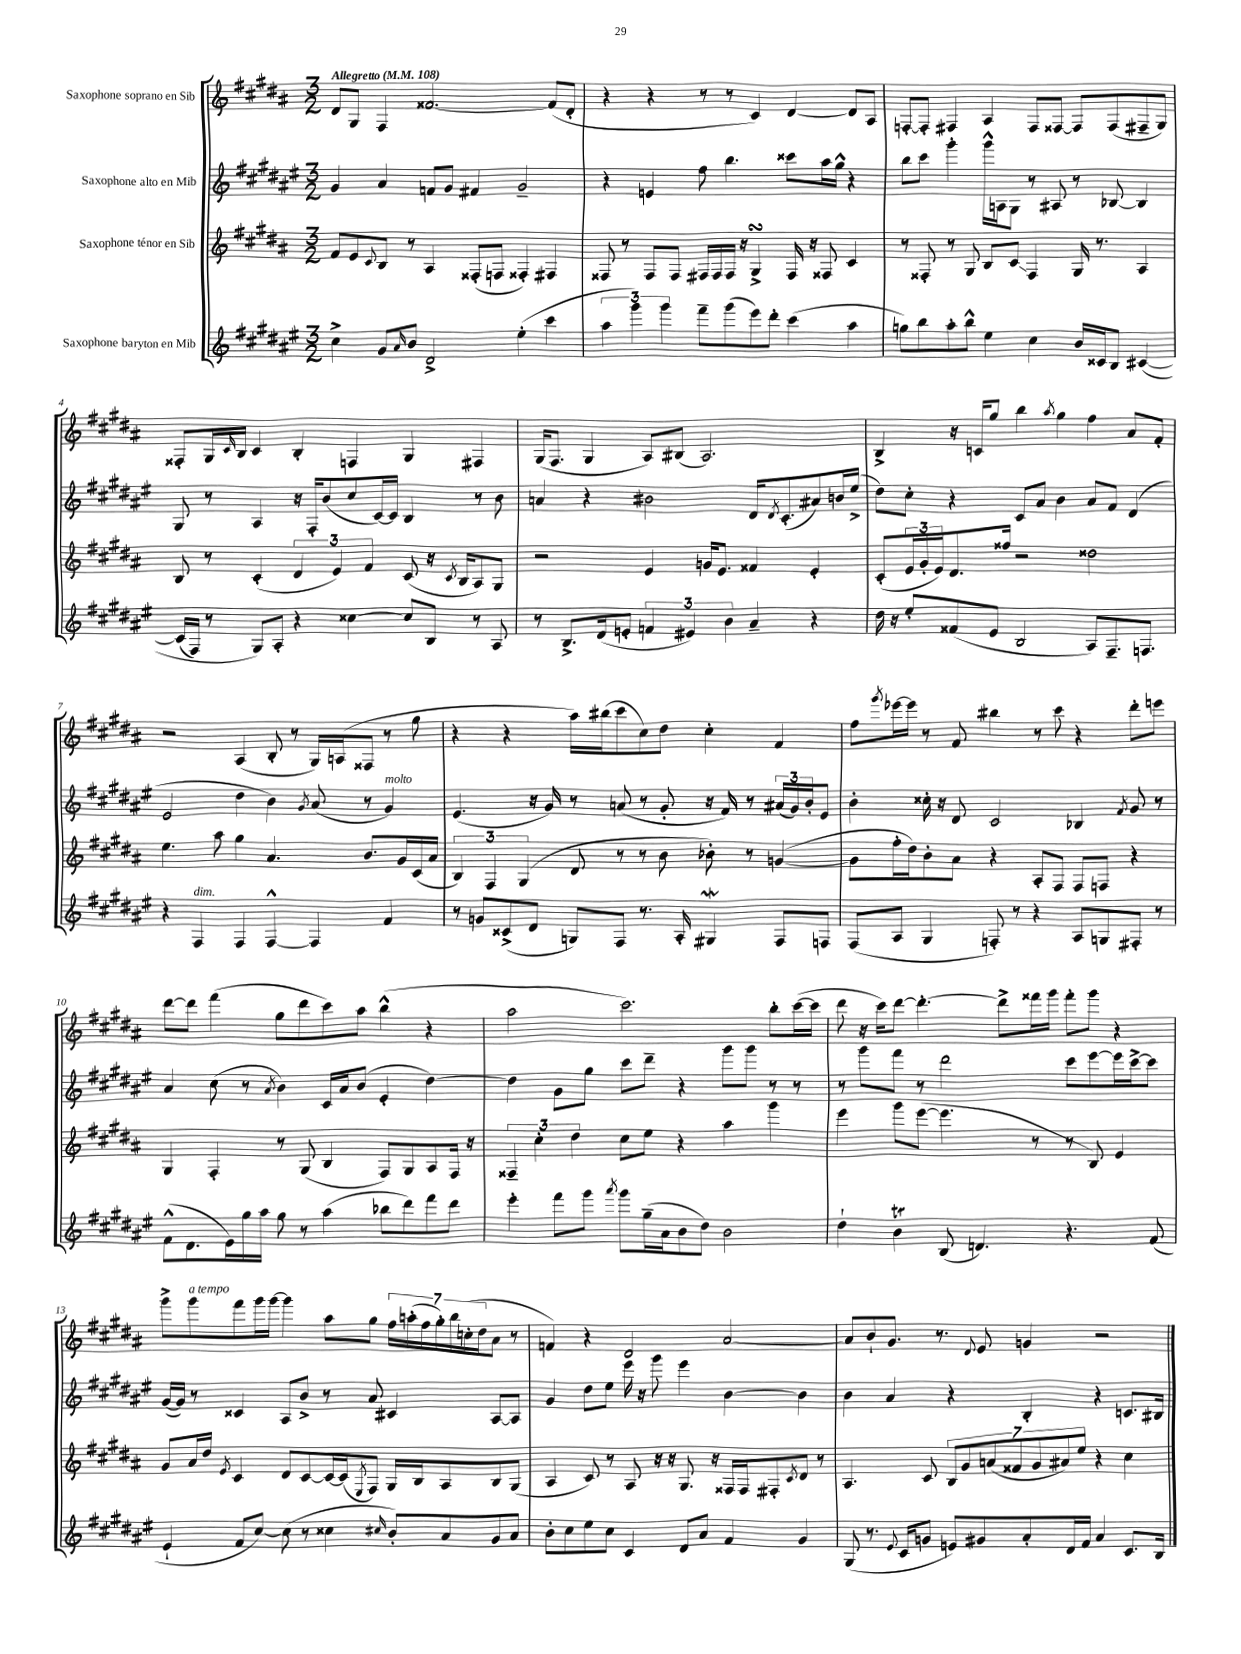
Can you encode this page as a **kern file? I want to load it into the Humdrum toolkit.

**kern	**kern	**kern	**kern
*staff4	*staff3	*staff2	*staff1
*clefG2	*clefG2	*clefG2	*clefG2
*k[f#c#g#d#a#e#]	*k[f#c#g#d#a#]	*k[f#c#g#d#a#e#]	*k[f#c#g#d#a#]
*M3/2	*M3/2	*M3/2	*M3/2
*MM108	*MM108	*MM108	*MM108
4cc#^	8f#	4g#	8d#
.	8e	.	8G#
.	8qqc#	.	.
8g#	8B	4a#	4F#
16qqa#	.	.	.
8b	8r	.	.
2d#^	4A#	8f	[2.f##
.	.	8g#	.
.	(8F##'	4f#	.
.	8F	.	.
(4ee#'	4F##')	2g#~	.
4ccc#	4F#	.	(8f##]
.	.	.	8d#'
=	=	=	=
6aa#	8F##	4r	4r
.	8r	.	.
6ggg#)	.	.	.
.	8F##	4e	4r
6ggg#	.	.	.
.	8F##	.	.
8fff#~	16F#	8ff#	8r
.	16F#	.	.
(8ggg#	16F#	4.bb	8r
.	16r	.	.
8eee#)	4G#^	.	4c#)
8ddd#'	.	.	.
(4ccc#	16F#	8ccc##	[4d#
.	16r	.	.
.	8F##	16aa#	.
.	.	16gg#^^	.
4aa#	4c#	4r	8d#]
.	.	.	8A#
=	=	=	=
8gg)	8r	8bb	[8F'
8bb	8F##'	8ccc#	8F']
8aa#'	8r	4ggg#'	4F#
8bb^^	8G#	.	.
4ee#	8B	16ggg#^^	4A#
.	.	16A	.
.	8c#	8G#	.
4cc#	4F##	8r	8F#
.	.	8A#	[8F##
16b	16G#	8r	8F##]
16c##	8.r	.	.
8B	.	[8B-	(8F##
&([4c#	4A#	4B-]	8F#~
.	.	.	8G#)
=	=	=	=
(16c#]	8B	8G#	8F##'
16F#)	.	.	.
8r	8r	8r	16G#
.	.	.	16qqc#
.	.	.	16B
8G#&)	(4c#'	4A#	4c#
8A#'	.	.	.
4r	6d#	16r	4B'
.	.	16F#'	.
.	.	(8b	.
.	6e)	.	.
[4cc##	.	8cc#	4F
.	6f#	.	.
.	.	[16c#)	.
.	.	16c#]	.
8cc##]	(8c#	4B	4G#
8B	16r	.	.
.	8qc#	.	.
.	16B	.	.
8r	8A#)	8r	4F#
8A#	8G#	8b	.
=	=	=	=
8r	2r	4a	(16G#
.	.	.	8.F#
8.B^	.	.	.
.	.	4r	4G#
(16d#	.	.	.
8e'	.	.	.
6f	4e	2b#	8A#)
.	.	.	(8B#
6e#)	.	.	.
.	16g	.	2.A#)
.	8.e	.	.
6b	.	.	.
4a#~	4f##	16d#	.
.	.	8qd#	.
.	.	(8.c#'	.
4r	4e'	8a#)	.
.	.	16b	.
.	.	(16ee#^	.
=	=	=	=
16dd#	(8c#'	8dd#)	4B^
16r	.	.	.
8ee#'	24e	8cc#'	.
.	24g#'	.	.
.	24e)	.	.
(8f##	8.d#	4r	16r
.	.	.	16c
8e#	.	.	8gg#
.	16ff##	.	.
2B	2r	8c#	4bb
.	.	8a#	.
.	.	.	8qaa#
.	.	4b	4gg#
8A#)	2dd##	8a#	4ff#
8.F#~	.	8f#	.
.	.	(4d#	8a#
8.F	.	.	.
.	.	.	8f#'
=	=	=	=
4r	4.ee	2e#	2r
4F#	.	.	.
.	8aa#	.	.
4F#	4gg#	4dd#	(4A#
[4F#^^	4.a#	4b)	8B'
.	.	.	8r
.	.	8qg#	.
4F#]	.	(8a#	16G#)
.	.	.	(16A
.	8.b	8r	8F##
4f#	.	4g#)	8r
.	16g#	.	.
.	(16c#	.	8gg#
.	16a#	.	.
=	=	=	=
8r	6B)	(4.e#	4r
8g	.	.	.
.	6F#	.	.
(8c##^	.	.	4r
.	(6G#	.	.
8d#	.	16r	.
.	.	16g#)	.
8G)	8d#	8r	16aa#)
.	.	.	(16bb#
8F#	8r	(8a	8ccc#
8.r	8r	8r	8cc#)
.	8b	8g#'	8dd#
16A#'	.	.	.
4G#	8b-')	16r	4cc#'
.	.	16f#)	.
.	8r	8r	.
8F#	([4g	(24a#	4f#
.	.	24g#)	.
.	.	24b'	.
8F	.	8e#	.
=	=	=	=
(8F#	8g]	4b'	8ff#
.	.	.	8qggg#
8A#	16ff#'	.	[16eee-
.	16dd#)	.	16eee-]
4G#	8b'	16cc##'	8r
.	.	16r	.
.	8a#	8d#	8f#
8F')	4r	2c#	4bb#
8r	.	.	.
4r	8A#'	.	8r
.	8F#	.	8ccc#
8A#	8F#	4B-	4r
8G	8F	.	.
.	.	8qf#	.
8F#'	4r	8g#	8ddd#'
8r	.	8r	8eee
=	=	=	=
(8f#^^	4G#	4a#	[8ddd#
8.d#	.	.	8ddd#]
.	4F#'	(8cc#	(4fff#
16e#)	.	.	.
16gg#	.	8r	.
16aa#	.	.	.
.	.	8qa#	.
8gg#	8r	4b)	8gg#
8r	(8G#	.	8ddd#
(4aa#	4B	16c#	8ccc#)
.	.	16a#	.
.	.	(8b	8aa#
8bb-	8F#)	4e#'	(4bb^^
8ddd#)	8G#	.	.
8fff#	8A#	[4dd#)	4r
8ddd#	16F#	.	.
.	16r	.	.
=	=	=	=
4eee#'	6F##~	4dd#]	2aa#
.	6cc#'	.	.
8fff#	.	8g#	.
.	6dd#	.	.
8ggg#	.	8gg#	.
8qaaa#	.	.	.
8ggg#	8cc#	8ccc#	2.ccc#)
(16gg#~	8ee	8ddd#~	.
16a#	.	.	.
8b	4r	4r	.
8dd#)	.	.	.
2b	4aa#	8ggg#	.
.	.	8ggg#	.
.	4ggg#	8r	8bb'
.	.	8r	([16ccc#
.	.	.	16ccc#]
=	=	=	=
4dd#`	4eee	8r	8ddd#
.	.	8ggg#	16r
.	.	.	16ccc#)
4b	8ggg#	8fff#	[8ddd#
.	([8eee	8r	4.ddd#'_
(8B	4.eee]	2ddd#	.
4.d)	.	.	.
.	.	.	8ddd#^]
.	8r	.	16fff##
.	.	.	16ggg#
4.r	8r	8ccc#	8fff##'
.	8B)	[8eee#	8ggg#
.	4e	16eee#]	4r
.	.	[16ccc#^	.
(8f#	.	8ccc#]	.
=	=	=	=
4e#`	8g#	([16g#	8ggg#^
.	.	16g#])	.
.	16a#	8r	8ggg#
.	16dd#	.	.
.	8qe	.	.
8f#	4c#	4c##	8fff#
[8cc#)	.	.	16ggg#
.	.	.	[16ggg#
(8cc#]	8d#	8A#	4ggg#]
8r	[8c#	8b^	.
4cc##	16c#_	8r	8aa#
.	(16c#]	.	.
.	8qE	.	.
.	8F#)	8a#	8gg#
16qqcc#	.	.	.
8b')	16G#	4c#	28ff#
.	.	.	(28aa'
.	16B	.	.
.	.	.	28ff#
.	.	.	28gg#')
8a#	8A#	.	.
.	.	.	28bb
.	.	.	(28cc'
.	.	.	28dd#
8g#	8B	[8A#	8a#
8a#	(8G#	8A#]	8r
=	=	=	=
8b'	4A#	4g#	4f)
8cc#	.	.	.
8ee#	8c#)	8dd#	4r
8cc#	8r	8ee#	.
4c#	8A#	16eee#	2d#
.	.	16r	.
.	16r	8ggg#	.
.	16r	.	.
8d#	8.G#	4eee#	.
8a#	.	.	.
.	16r	.	.
4f#	16F##	[4b	[2a#
.	16F##	.	.
.	8F#'	.	.
.	8qc#	.	.
4g#	8d#	4b]	.
.	8r	.	.
=	=	=	=
(8G#	4.A#	4b	8a#]
8.r	.	.	8b`
.	.	4a#	8.g#
8qqe#	.	.	.
16c#	.	.	.
8g	8c#	.	.
.	.	.	8.r
8e)	14B	4r	.
.	14g#	.	.
.	.	.	8qqd#
8g#	.	.	8e
.	(14a	.	.
.	14f##	.	.
8a#'	.	4B'	4g
.	14g#	.	.
.	14a#)	.	.
16d#	.	.	.
.	14ee	.	.
16f#	.	.	.
4a#	4r	4r	2r
8.c#	4cc#	8.c	.
16B	.	16B#	.
==	==	==	==
*-	*-	*-	*-
